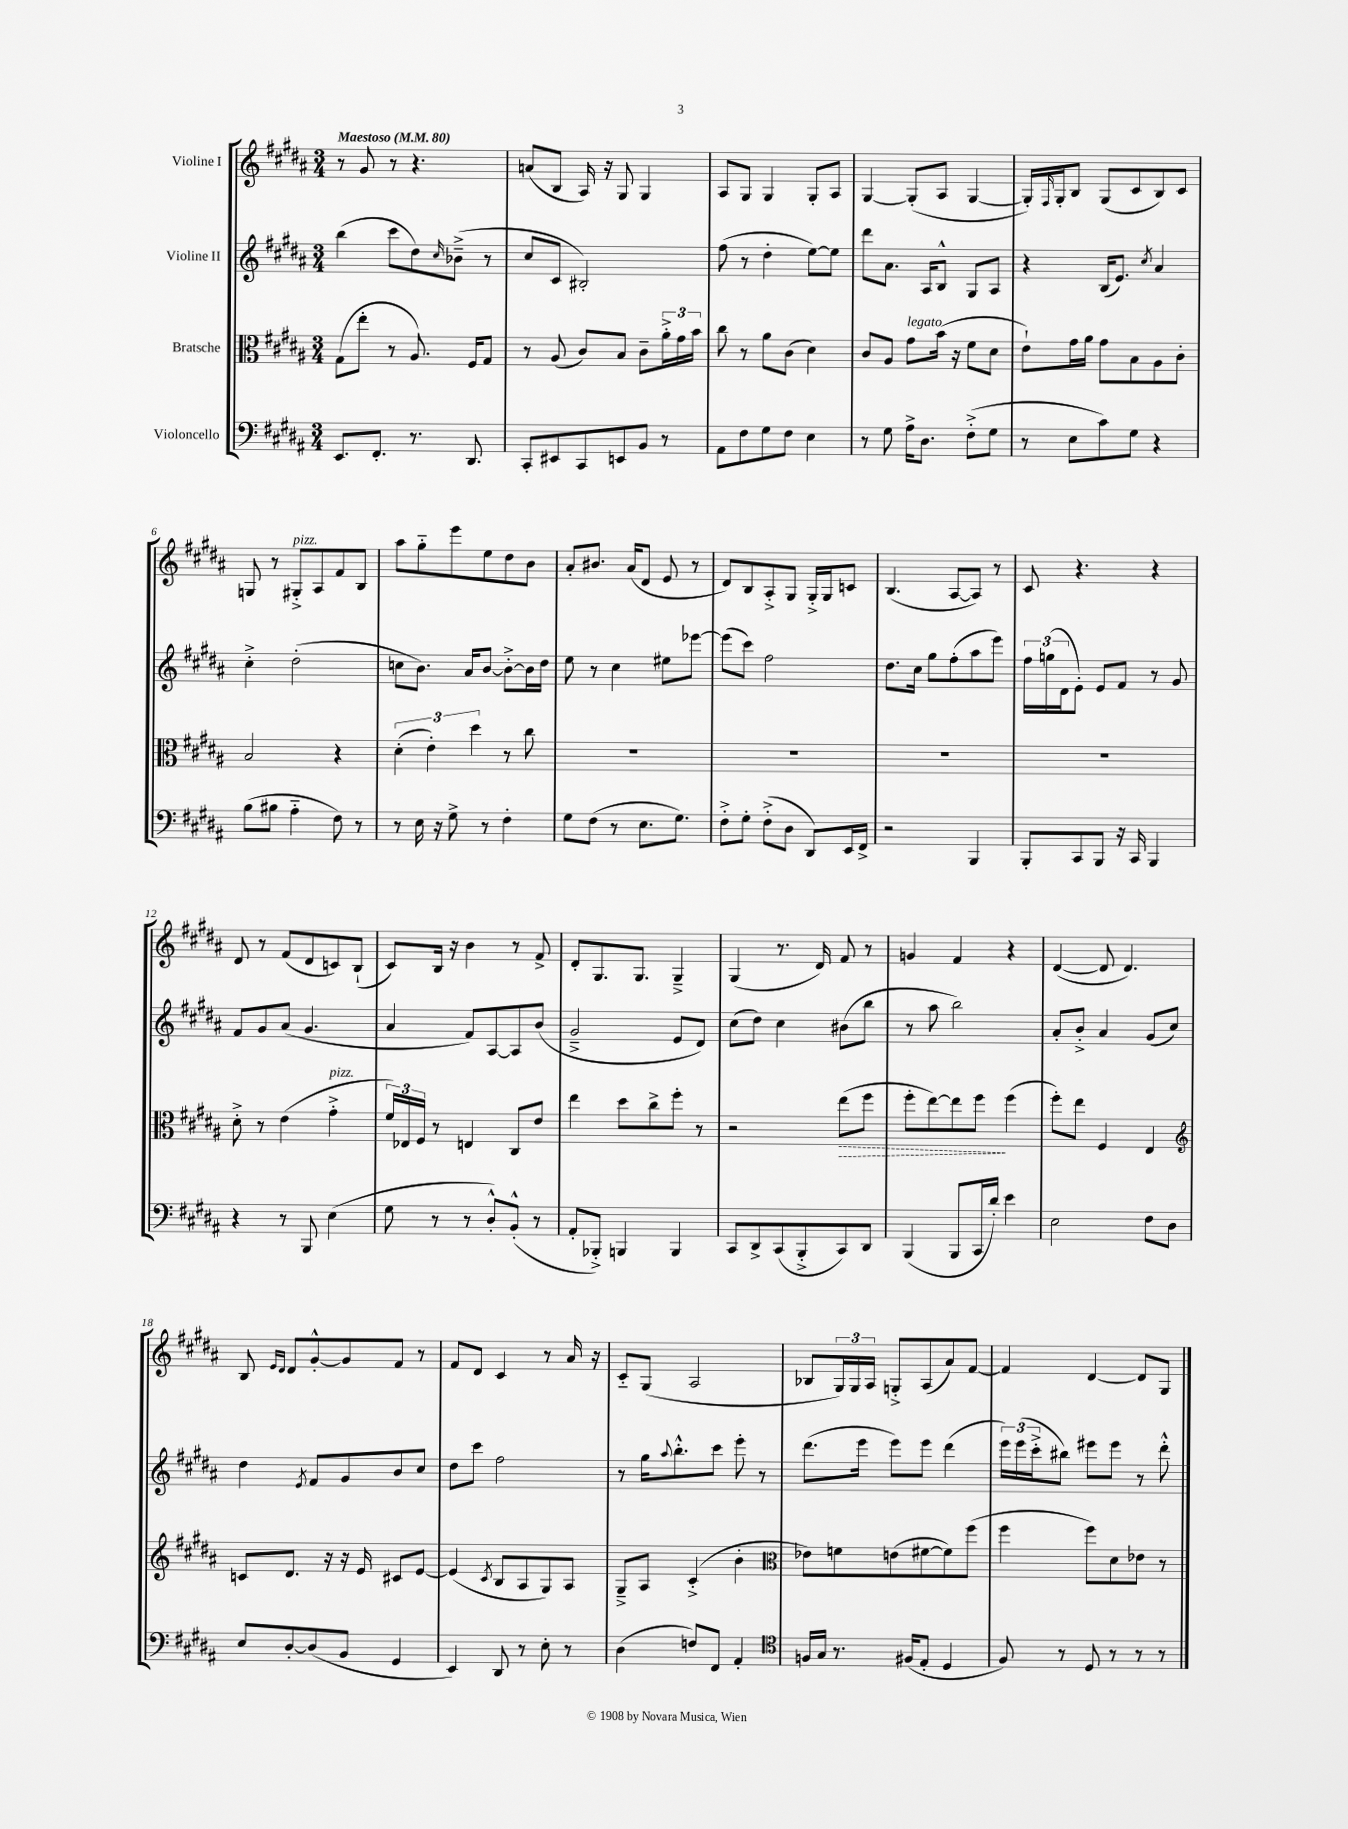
<<
\new StaffGroup <<
\new Staff = "s0" \with { instrumentName = "Violine I" } {
    \clef treble \key b \major \numericTimeSignature \time 3/4 \tempo "Maestoso" 4 = 80
    r8 gis'8 r8 r4. |
    a'8( b8 ais16) r16 gis8 gis4 |
    ais8 gis8 gis4 gis8-. ais8 |
    gis4~ gis8-.( ais8 gis4~ |
    gis16-.) \grace { fis16 } gis16-. b8 gis8( cis'8 b8) cis'8 |
    g8 r8 gis8-.->^\markup { \italic "pizz." } ais8 fis'8 b8 |
    ais''8 gis''8-_ e'''8 e''8 dis''8 b'8 |
    ais'8-. bis'8. ais'16( dis'8 e'8 r8 |
    dis'8) b8 ais8-.-> gis8 gis16-.-> gis16 c'8 |
    b4.( ais8~ ais8) r8 |
    cis'8 r4. r4 |
    dis'8 r8 fis'8( dis'8 c'8) b8-!( |
    cis'8) b16 r16 b'4 r8 fis'8-> |
    dis'8-. gis8. gis8. gis4---> |
    gis4( r8. dis'16) fis'8 r8 |
    g'4 fis'4 r4 |
    dis'4~( dis'8 dis'4.) |
    b8 \grace { e'16 dis'16 } dis'8 gis'8~-.-^ gis'8 fis'8 r8 |
    fis'8 dis'8 cis'4 r8 ais'16 r16 |
    cis'8-_ gis8( ais2 |
    bes8 \tuplet 3/2 { gis16) gis16 ais16 } g8-.-> ais8( ais'8) fis'8~ |
    fis'4 dis'4~ dis'8 gis8 \bar "|." |
}
\new Staff = "s1" \with { instrumentName = "Violine II" } {
    \clef treble \key b \major \numericTimeSignature \time 3/4
    b''4( cis'''8 dis''8) \grace { cis''16 } bes'8--->( r8 |
    cis''8 cis'8 bis2-.) |
    fis''8( r8 dis''4-. e''8~) e''8 |
    dis'''8 ais'8. ais16 b8-^ gis8 ais8 |
    r4 b16( e'8.) \acciaccatura { cis''8 } ais'4 |
    cis''4-.-> dis''2-.( |
    c''8 b'8.) ais'16 b'8~ b'8~-.-> b'16 dis''16 |
    e''8 r8 cis''4 eis''8 ees'''8~ |
    ees'''8( cis'''8) fis''2 |
    dis''8. cis''16 gis''8 fis''8-.( ais''8 e'''8) |
    \tuplet 3/2 { fis''16 g''16( dis'16 } e'8-.) e'8 fis'8 r8 gis'8 |
    fis'8 gis'8 ais'8( gis'4. |
    ais'4 fis'8) ais8~ ais8 b'8( |
    gis'2---> e'8 dis'8) |
    cis''8( dis''8) cis''4 bis'8( b''8 |
    r8 ais''8 b''2) |
    ais'8-. b'8-.-> ais'4 gis'8( cis''8) |
    dis''4 \acciaccatura { e'8 } fis'8 gis'8 b'8 cis''8 |
    dis''8 cis'''8 fis''2 |
    r8 gis''16 \appoggiatura { ais''8 } b''8.-.-^ cis'''8 e'''8-. r8 |
    dis'''8.( e'''16 e'''8) e'''8 dis'''4( |
    \tuplet 3/2 { e'''16) e'''16( cis'''16-.-> } bis''8) eis'''8 eis'''8 r8 dis'''8-.-^ \bar "|." |
}
\new Staff = "s2" \with { instrumentName = "Bratsche" } {
    \clef alto \key b \major \numericTimeSignature \time 3/4
    gis8( e''8-. r8 ais8.) fis16 gis8 |
    r8 ais8( cis'8) b8 cis'8-- \tuplet 3/2 { ais'16-.-> gis'16 b'16 } |
    cis''8 r8 ais'8 cis'8( dis'4) |
    cis'8 ais8 gis'8^\markup { \italic "legato" } b'16( r16 fis'8 dis'8 |
    e'8-!) gis'16 ais'16 gis'8 b8 ais8 cis'8-. |
    b2 r4 |
    \tuplet 3/2 { dis'4-.( e'4-.) dis''4 } r8 cis''8 |
    R2. |
    R2. |
    R2. |
    R2. |
    dis'8-.-> r8 e'4( gis'4-.->^\markup { \italic "pizz." } |
    \tuplet 3/2 { fis'16) ees16 fis16 } r8 e4 cis8 e'8 |
    e''4 dis''8 cis''8-> fis''8-. r8 |
    r2 \once \override Hairpin.style = #'dashed-line e''8\>( fis''8 |
    fis''8-. e''8~) e''8 fis''8\! fis''4( |
    fis''8-.) e''8 fis4 e4 |
    \clef treble c'8 dis'8. r16 r16 e'16 cis'8 e'8~ |
    e'4( \acciaccatura { cis'8 } b8 ais8 gis8) ais8 |
    gis8---> ais8 cis'4-.->( b'4-. |
    \clef alto ees'8) f'8 e'8( fis'8~ fis'8) fis''8( |
    fis''4 fis''8) dis'8 ees'8 r8 \bar "|." |
}
\new Staff = "s3" \with { instrumentName = "Violoncello" } {
    \clef bass \key b \major \numericTimeSignature \time 3/4
    e,8. fis,8.-. r8. dis,8. |
    cis,8-. eis,8 cis,8 e,8 b,8 r8 |
    ais,8 fis8 gis8 fis8 e4 |
    r8 gis8 ais16-> dis8. fis8-.->( gis8 |
    r8 e8 cis'8) gis8 r4 |
    b8( bis8 ais4-_ fis8) r8 |
    r8 e16 r16 gis8-> r8 fis4-. |
    gis8 fis8( r8 e8. gis8.) |
    fis8-.-> gis8-. fis8-.->( dis8 dis,8) e,16 fis,16-> |
    r2 b,,4 |
    b,,8-. cis,8 b,,8 r16 cis,16 b,,4 |
    r4 r8 b,,8 e4( |
    gis8 r8 r8 dis8-.-^) b,8-.-^( r8 |
    ais,8-. bes,,8-.->) b,,4 b,,4 |
    cis,8 dis,8-> cis,8( b,,8-.-> cis,8) dis,8 |
    b,,4( b,,8 cis,16 dis'16-.) e'4 |
    e2 fis8 dis8 |
    e8 dis8~-. dis8( b,8 gis,4 |
    e,4) dis,8 r8 e8-. r8 |
    dis4( f8) fis,8 ais,4-. |
    \clef tenor f16 gis16 r8. fis16( e8-. dis4 |
    fis8) r8 dis8 r8 r8 r8 \bar "|." |
}
>>
>>
